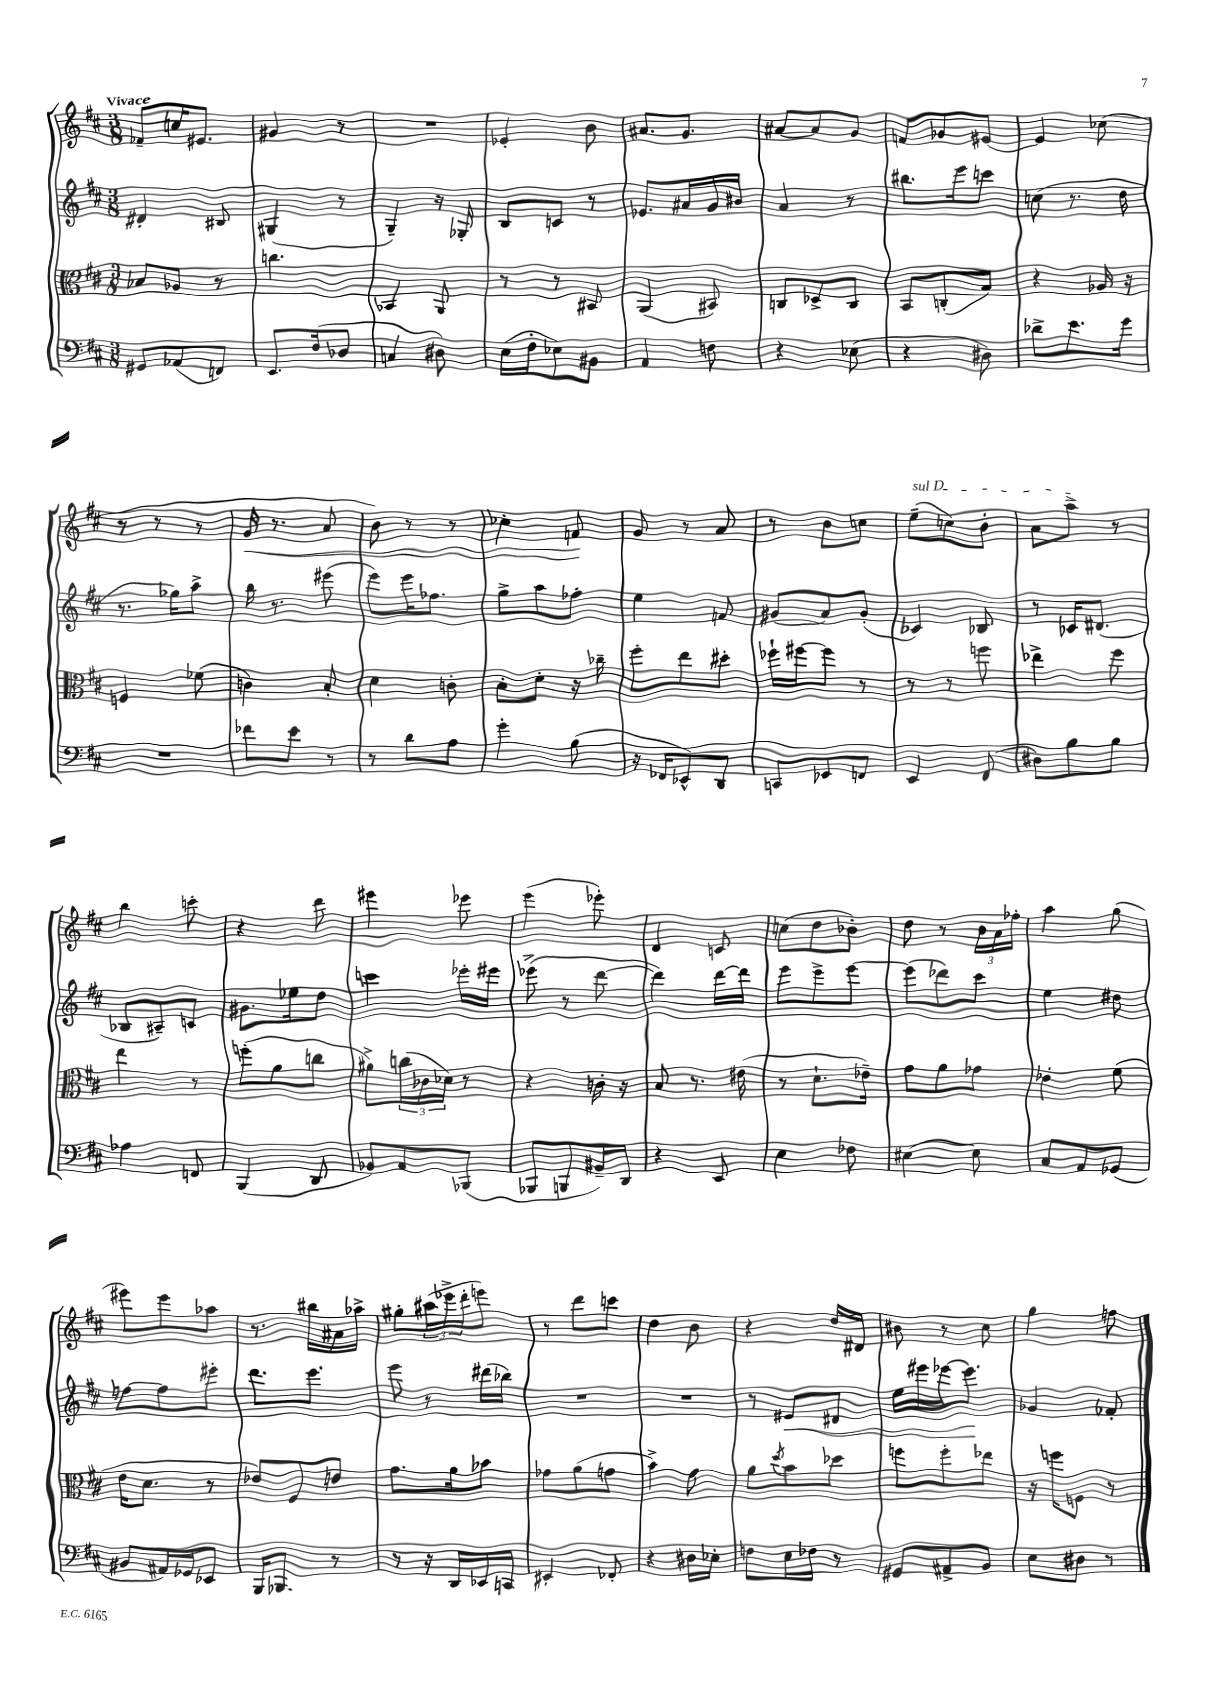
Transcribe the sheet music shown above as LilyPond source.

<<
\new StaffGroup <<
\new Staff = "s0" {
    \clef treble \key d \major \numericTimeSignature \time 3/8 \tempo "Vivace"
    fes'8-- c''16 eis'8. |
    gis'4 r8 |
    R4. |
    ees'4-. b'8 |
    ais'8. g'8. |
    ais'8~ ais'8 g'8 |
    f'8 ges'8 eis'8~ |
    eis'4 ces''8( |
    r8 r8 r8 |
    g'16\< r8. a'8 |
    b'8) r8 r8 |
    ces''4-. f'8\! |
    g'8 r8 a'8 |
    r8 b'8 c''8 |
    \once \override TextSpanner.bound-details.left.text = \markup { \italic "sul D" } e''8--\startTextSpan( c''8) b'8-. |
    a'8 a''8->\stopTextSpan r8 |
    b''4 c'''8-. |
    r4 d'''8 |
    eis'''4 ees'''8 |
    e'''4( ees'''8-.) |
    d'4 c'8 |
    c''8( d''8 bes'8-.) |
    d''8 r8 \tuplet 3/2 { b'16 a'16 fes''16-. } |
    a''4 g''8( |
    eis'''8) eis'''8 aes''8 |
    r8. bis''16 ais'16 aes''16-> |
    gis''8-. \tuplet 3/2 { ais''16( ees'''16-> d'''16-. } e'''8) |
    r8 d'''8 c'''8 |
    d''4 b'8 |
    r4 d''16 dis'16 |
    bis'8 r8 cis''8 |
    g''4 f''8 \bar "|." |
}
\new Staff = "s1" {
    \clef treble \key d \major \numericTimeSignature \time 3/8
    dis'4-. bis8 |
    gis4( r8 |
    g4--) r16 ges16-. |
    b8 c'8 r8 |
    ees'8. ais'16 g'16 bis'16 |
    a'4 r8 |
    bis''8. e'''16 c'''8 |
    c''8( r8. d''16 |
    r8. ges''16) a''8-> |
    b''16 r8. eis'''8( |
    e'''8) e'''16 fes''8. |
    g''8-> a''8 fes''8-. |
    e''4 f'8 |
    gis'8( a'8) gis'8-.( |
    ces'4) bes8 |
    r8 ces'16 dis'8.( |
    bes8 ais8--) c'8 |
    gis'8. ees''16 d''8 |
    c'''4 ees'''16-. eis'''16 |
    ees'''8->( r8 d'''8~ |
    d'''4) d'''16~ d'''16 |
    e'''8 e'''8-> e'''8~ |
    e'''8( des'''8) cis'''8 |
    e''4 dis''8 |
    f''8~ f''8 eis'''8-. |
    d'''8. e'''8. |
    e'''8 r8 dis'''16( bes''16) |
    R4. |
    R4. |
    r8 eis'8\< dis'8 |
    e''16 eis'''16 ees'''16~ ees'''8.\! |
    ges'4 fes'8-. \bar "|." |
}
\new Staff = "s2" {
    \clef alto \key d \major \numericTimeSignature \time 3/8
    bes8 aes8 r8 |
    c''4. |
    bes,4 a,8 |
    r8 r8 bis,8 |
    a,4( bis,8) |
    c8 des8-> c8 |
    b,8 c8-.( b8) |
    r4 aes16 r16 |
    f4 fes'8( |
    c'4) b8-. |
    d'4 c'8-. |
    b8-. d'8-. r16 ces''16-- |
    fis''8-. e''8 dis''8-. |
    fes''16-! fis''16~ fis''8 r8 |
    r8 r8 f''8 |
    ees''4-> fis''8 |
    e''4 r8 |
    f''8-.( a'8 c''8 |
    ais'8->) \tuplet 3/2 { c''16( ces'16 des'16) } r8 |
    r4 c'16-. r16 |
    b8 r8. eis'16( |
    r8 d'8.-! ees'16--) |
    g'8 a'8 ges'8 |
    ees'4-. fis'8( |
    e'16 d'8. r8 |
    ees'8) fis8 e'8 |
    g'8. a'16 bes'8 |
    ges'8 a'8( g'8 |
    b'4->) g'8 |
    a'8 \acciaccatura { d''8 } b'8 des''8 |
    f''8 f''8-. ees''8 |
    r16 f''16 f8 r8 \bar "|." |
}
\new Staff = "s3" {
    \clef bass \key d \major \numericTimeSignature \time 3/8
    gis,8 aes,8( f,8) |
    e,8. fis16( des8 |
    c4 dis8) |
    e16( fis16-. ees8) bis,8 |
    a,4 f8 |
    r4 ees8( |
    r4 dis8) |
    des'8-> e'8. g'16 |
    R4. |
    fes'8 e'8 r8 |
    r8 d'8 a8 |
    g'4-. b8( |
    r16 fes,16 ees,8-^) d,8 |
    c,8 ees,8 f,8 |
    e,4 fis,8( |
    dis8) b8 b8 |
    aes4 f,8 |
    b,,4( d,8 |
    bes,8) a,8 bes,,8( |
    bes,,8 b,,8 bis,16--) d,16 |
    r4 e,8 |
    e4 fes8 |
    eis4~ eis8 |
    cis8 a,8 ges,8( |
    bis,8 ais,16) ges,16 ees,8 |
    b,,16 bes,,8. r8 |
    r8 r16 d,16 ees,16 c,16 |
    eis,4-. fes,8-. |
    r4 dis16 ees16-. |
    f8 e16 fes16 r8 |
    gis,8 ais,8-> b,8 |
    e8 dis8 r8 \bar "|." |
}
>>
>>
\layout { \context { \Score \remove "Bar_number_engraver" } }
